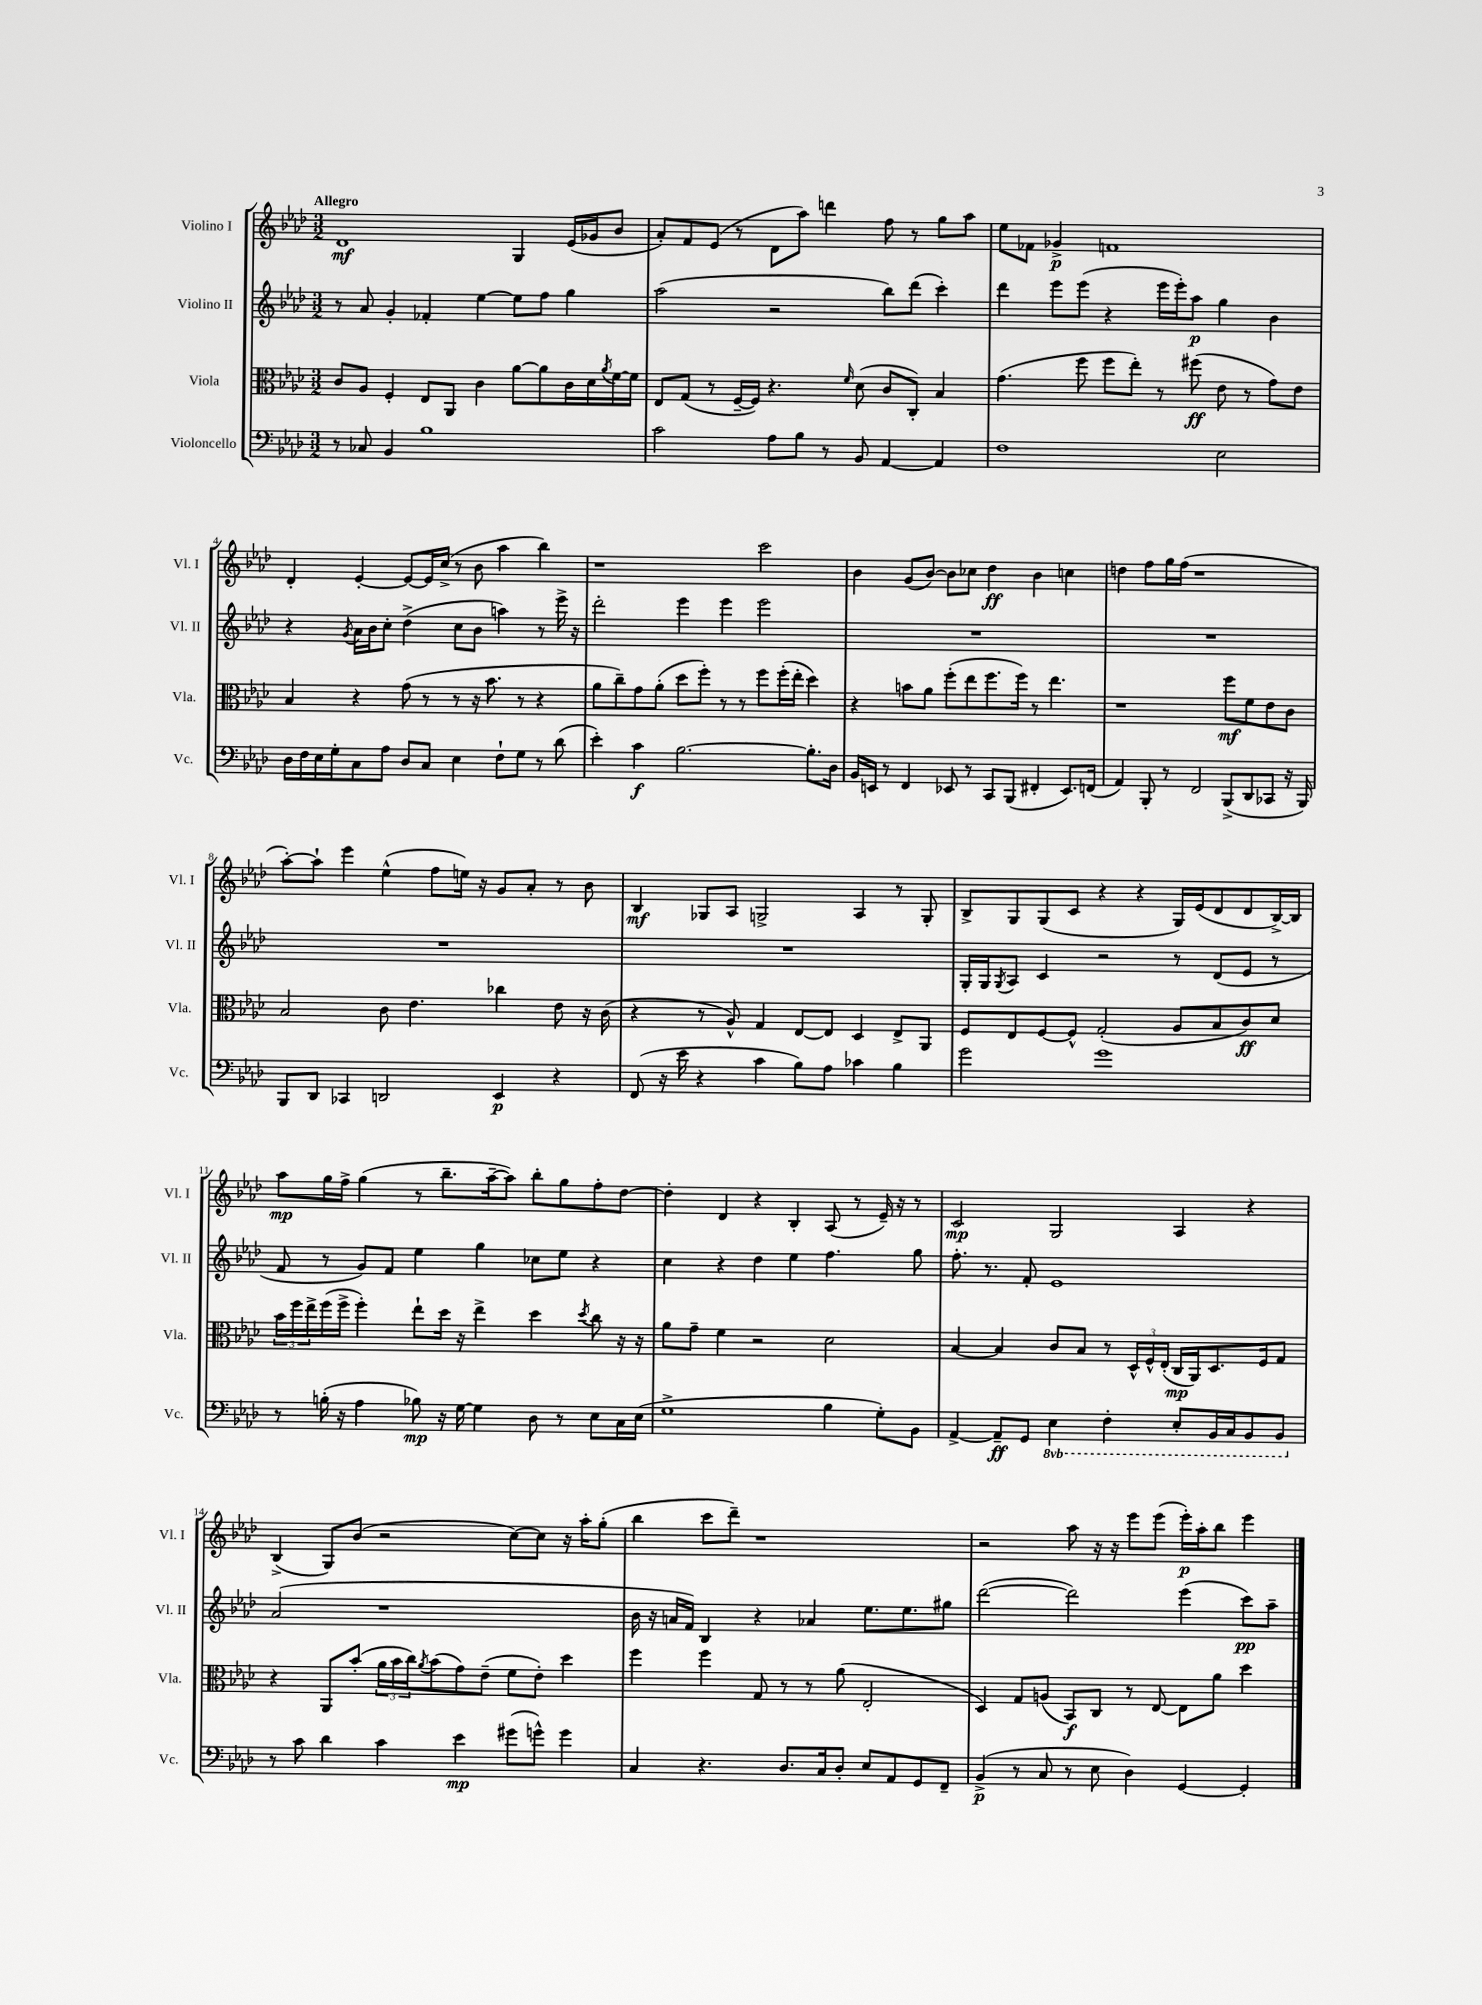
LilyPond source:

<<
\new StaffGroup <<
\new Staff = "s0" \with { instrumentName = "Violino I" shortInstrumentName = "Vl. I" } {
    \clef treble \key aes \major \numericTimeSignature \time 3/2 \tempo "Allegro"
    des'1\mf g4 ees'16( ges'16 bes'8 |
    aes'8-.) f'8 ees'8( r8 des'8 aes''8) d'''4 f''8 r8 g''8 aes''8 |
    ees''8 fes'8 ges'4->\p f'1 |
    des'4-. ees'4~-. ees'8~ ees'16 c''16->( r8 bes'8 aes''4 bes''4) |
    r1 c'''2 |
    bes'4 g'8( bes'8~) bes'8 ces''8 des''4\ff bes'4 c''4 |
    d''4 f''8 g''16 f''16( r1 |
    aes''8~-.) aes''8-! ees'''4 ees''4-^( f''8 e''16) r16 g'8 aes'8-. r8 bes'8 |
    bes4\mf ges8 aes8 g2-> aes4 r8 g8-. |
    bes8-> g8 g8( c'8 r4 r4 g16) ees'16( des'8 des'8 bes16~->) bes16 |
    aes''8\mp g''16 f''16-> g''4( r8 bes''8.-- aes''16~-- aes''8) bes''8-. g''8 f''8-. des''8~ |
    des''4-. des'4 r4 bes4-. aes8( r8 ees'16--) r16 r8 |
    c'2\mp g2 aes4 r4 |
    bes4->( g8) bes'8( r2 c''8~) c''8 r16 aes''16-. g''8-.( |
    bes''4 c'''8 des'''8--) r1 |
    r2 aes''8 r16 r16 ees'''8 ees'''8( ees'''16-.\p) aes''16-. bes''8 ees'''4 \bar "|." |
}
\new Staff = "s1" \with { instrumentName = "Violino II" shortInstrumentName = "Vl. II" } {
    \clef treble \key aes \major \numericTimeSignature \time 3/2
    r8 aes'8 g'4-. fes'4-. ees''4~ ees''8 f''8 g''4 |
    aes''2( r2 bes''8) des'''8( c'''4-.) |
    des'''4 ees'''8 ees'''8( r4 ees'''16 ees'''16-.) aes''8\p g''4 bes'4 |
    r4 \acciaccatura { g'8 } aes'16 bes'16 c''8-. des''4->( c''8 bes'8 a''4) r8 ees'''16-> r16 |
    des'''2-. ees'''4 ees'''4 ees'''2 |
    R1. |
    R1. |
    R1. |
    R1. |
    g16-. g16 \acciaccatura { g8 } aes8 c'4 r2 r8 des'8( ees'8 r8 |
    f'8 r8 g'8) f'8 ees''4 g''4 ces''8 ees''8 r4 |
    c''4 r4 des''4 ees''4 f''4. g''8 |
    f''8.-. r8. f'8-. ees'1 |
    aes'2( r1 |
    bes'16 r16 a'16 f'16) bes4 r4 aes'4 ees''8. ees''8. gis''8 |
    des'''2~( des'''2) ees'''4( c'''8\pp) aes''8-- \bar "|." |
}
\new Staff = "s2" \with { instrumentName = "Viola" shortInstrumentName = "Vla." } {
    \clef alto \key aes \major \numericTimeSignature \time 3/2
    c'8 aes8 f4-. ees8 aes,8 c'4 aes'8~ aes'8 c'16 des'16 \acciaccatura { aes'8 } f'16~ f'16 |
    ees8 g8( r8 f16~-- f16) r4. \grace { f'16 } des'8( c'8 c8-.) bes4 |
    g'4.( f''8 f''8 ees''8-.) r8 fis''8\ff( ees'8 r8 g'8) ees'8 |
    bes4 r4 g'8( r8 r8 r16 bes'8. r8 r4 |
    aes'8 c''8--) g'8 aes'8-.( des''8 f''8-.) r8 r8 f''8 f''16-.( ees''16-. des''4) |
    r4 b'8 aes'8 f''8-.( ees''8 f''8. f''16) r8 ees''4. |
    r1 f''8\mf f'8 ees'8 c'8 |
    bes2 c'8 ees'4. ces''4 ees'8 r16 c'16( |
    r4 r8 aes8-^) g4 ees8~ ees8 des4 ees8-> aes,8 |
    f8 ees8 f8~ f8-^ g2-.( aes8 bes8 c'8\ff) des'8 |
    \tuplet 3/2 { bes'16 f''16 ees''16-> } f''16( f''16-> f''4-.) ees''8-! des''16 r16 ees''4-> des''4 \acciaccatura { des''8 } c''8 r16 r16 |
    aes'8 g'8-- f'4 r2 des'2 |
    bes4~ bes4 c'8 bes8 r8 \tuplet 3/2 { des16-^ f16-^ ees16-.( } c16\mp aes,16) des8. f16 g8 |
    r4 aes,8 bes'8-.( \tuplet 3/2 { aes'16 bes'16 c''16) } \acciaccatura { aes'8 } bes'8( g'8) ees'8--( f'8 ees'8-.) des''4 |
    f''4 f''4 g8 r8 r8 aes'8( ees2-. |
    des4) g8 a8( bes,8\f) c8 r8 ees8~ ees8 aes'8 des''4 \bar "|." |
}
\new Staff = "s3" \with { instrumentName = "Violoncello" shortInstrumentName = "Vc." } {
    \clef bass \key aes \major \numericTimeSignature \time 3/2 \set Staff.ottavationMarkups = #ottavation-simple-ordinals
    r8 ces8 bes,4 bes1 |
    c'2 aes8 bes8 r8 bes,8 aes,4~ aes,4 |
    f1 ees2 |
    des16 f16 ees16 g16-. c8 aes8 des8 c8 ees4 f8-! g8 r8 des'8( |
    ees'4-.) c'4\f bes2.~ bes8.-. des16 |
    bes,16 e,16 r8 f,4 ees,8 r8 c,8 bes,,8( fis,4-. ees,8.) f,16( |
    aes,4) bes,,8-. r8 f,2 bes,,8->( des,8 ces,8 r16 bes,,16) |
    bes,,8 des,8 ces,4 d,2 ees,4\p r4 |
    f,8( r16 ees'16 r4 c'4 bes8) aes8 ces'4 bes4 |
    g'2 g'1 |
    r8 b16-.( r16 aes4 bes8\mp) r16 g16~ g4 des8 r8 ees8 c16 ees16( |
    g1-> bes4 g8-.) bes,8 |
    aes,4~-> aes,8--\ff g,8 \ottava #-1 ees,4 f,4-. ees,8-. bes,,16 c,16 bes,,8 bes,,8 \ottava #0 |
    r8 c'8 des'4 c'4 ees'4\mp gis'8( g'8-^) g'4 |
    c4 r4. des8. c16 des8-. ees8 aes,8 g,8 f,8-- |
    bes,4->\p( r8 c8 r8 ees8 des4) g,4~ g,4-. \bar "|." |
}
>>
>>
